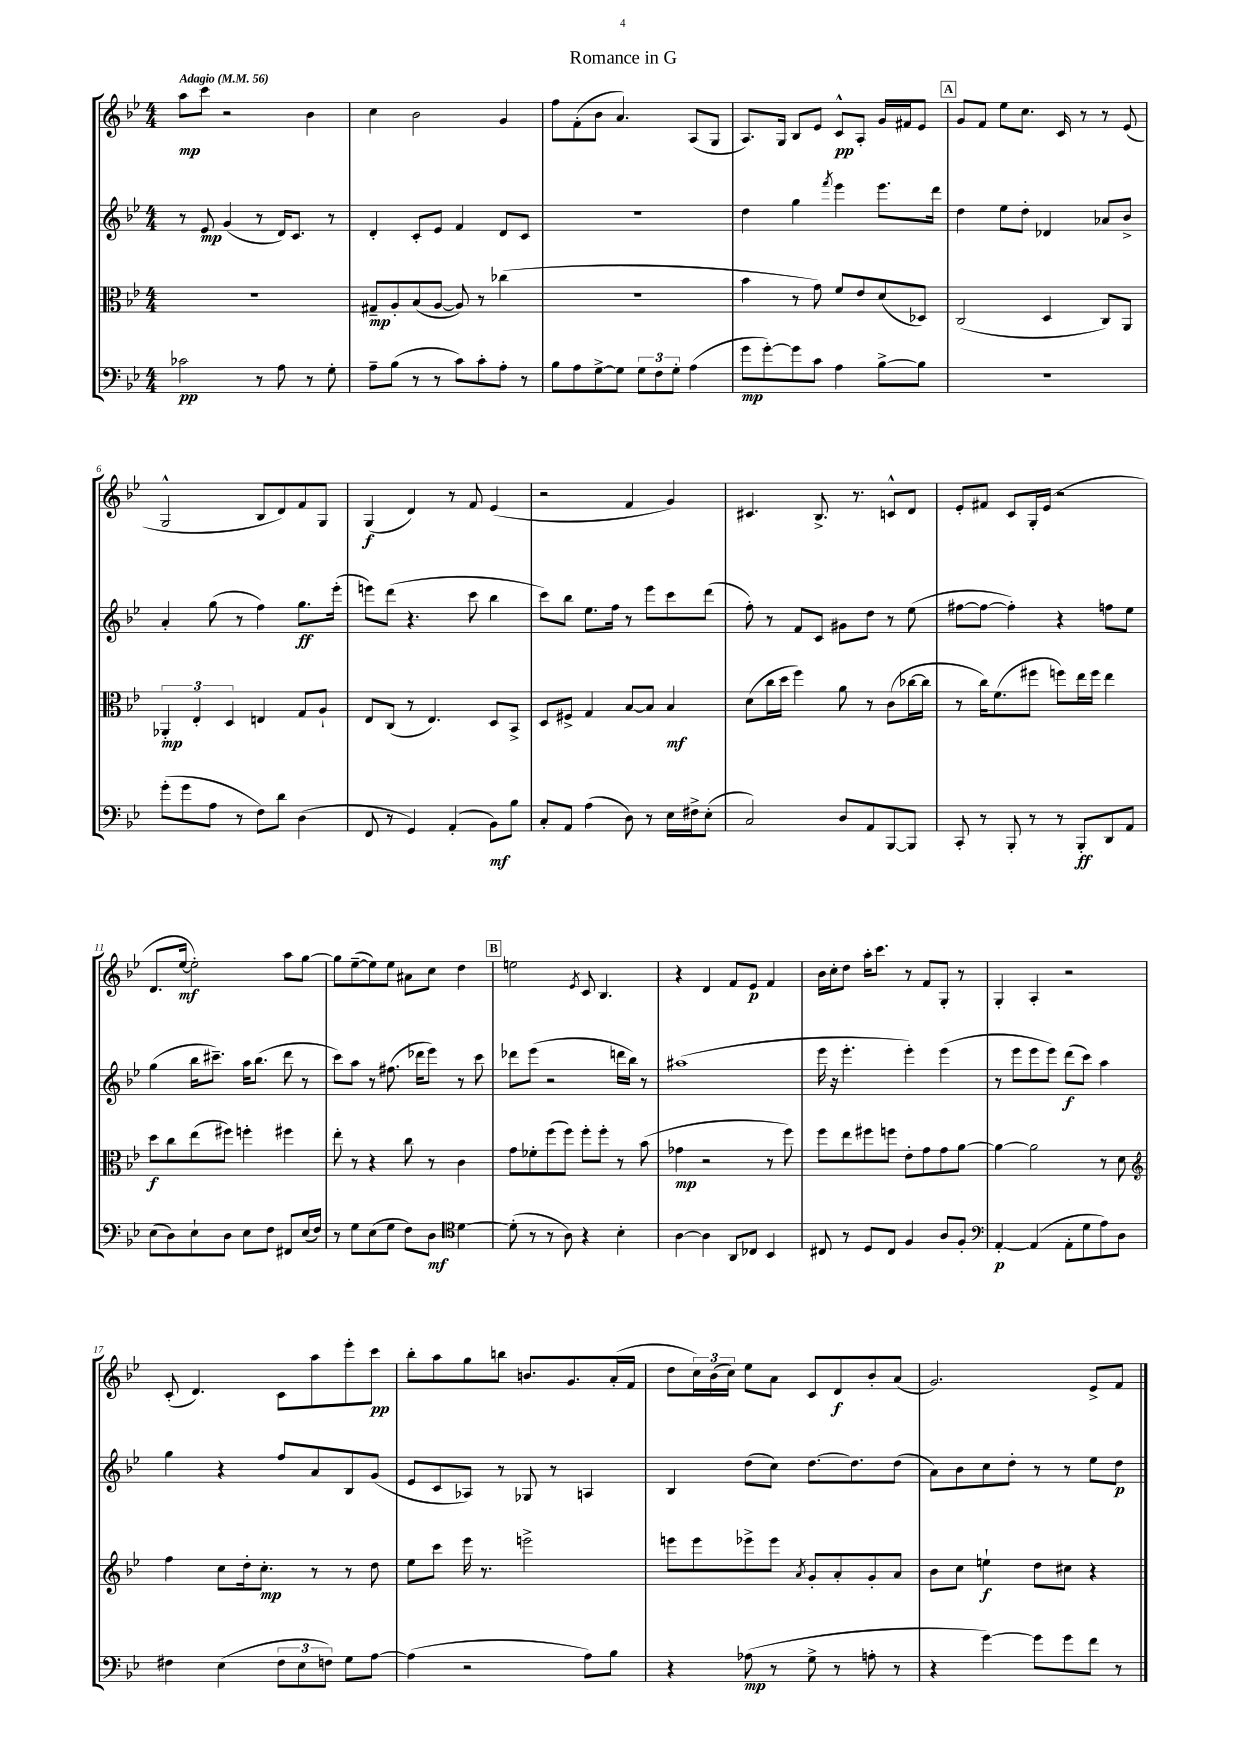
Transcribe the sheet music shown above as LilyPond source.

\header { title = "Romance in G" }
<<
\new StaffGroup <<
\new Staff = "s0" {
    \clef treble \key bes \major \numericTimeSignature \time 4/4 \tempo "Adagio" 4 = 56
    a''8\mp c'''8 r2 bes'4 |
    c''4 bes'2 g'4 |
    f''8 f'8-.( bes'8 a'4.) a8( g8 |
    a8.) g16 bes8 ees'8 c'8-^\pp a8-. g'16 fis'16 ees'8 |
    \mark \markup { \box "A" } g'8 f'8 ees''8 c''8. c'16 r8 r8 ees'8( |
    g2-^ bes8 d'8) f'8 g8 |
    g4\f( d'4) r8 f'8 ees'4( |
    r2 f'4 g'4) |
    cis'4. bes8.-> r8. c'8-^ d'8 |
    ees'8-. fis'8 c'8 g16-. ees'16( r2 |
    d'8. ees''16~\mf ees''2-.) a''8 g''8~ |
    g''8 ees''8~--( ees''8) ees''8 ais'8 c''8 d''4 |
    \mark \markup { \box "B" } e''2 \acciaccatura { ees'8 } c'8 bes4. |
    r4 d'4 f'8 ees'8\p f'4 |
    bes'16 c''16-. d''8 a''16-. c'''8. r8 f'8 g8-. r8 |
    g4-. a4-. r2 |
    c'8-.( d'4.) c'8 a''8 ees'''8-. c'''8\pp |
    bes''8-. a''8 g''8 b''8 b'8. g'8. a'16-.( f'16 |
    d''8 \tuplet 3/2 { c''16) bes'16( c''16) } ees''8 a'8 c'8 d'8\f bes'8-. a'8( |
    g'2.) ees'8-> f'8 \bar "|." |
}
\new Staff = "s1" {
    \clef treble \key bes \major \numericTimeSignature \time 4/4
    r8 ees'8\mp g'4( r8 d'16) c'8. r8 |
    d'4-. c'8-. ees'8 f'4 d'8 c'8 |
    R1 |
    d''4 g''4 \acciaccatura { f'''8 } ees'''4 ees'''8. d'''16 |
    \mark \markup { \box "A" } d''4 ees''8 d''8-. des'4 aes'8 bes'8-> |
    a'4-. g''8( r8 f''4) g''8.\ff ees'''16-.( |
    e'''8) d'''8( r4. c'''8 bes''4 |
    c'''8) bes''8 ees''8. f''16 r8 ees'''8 c'''8 d'''8( |
    f''8-.) r8 f'8 c'8 gis'8 d''8 r8 ees''8( |
    fis''8~ fis''8~ fis''4-.) r4 f''8 ees''8 |
    g''4( bes''16 cis'''8.--) a''16 bes''8.( d'''8 r8 |
    c'''8) a''8 r8 fis''8.( des'''16 ees'''8) r8 c'''8 |
    \mark \markup { \box "B" } des'''8 ees'''8( r2 d'''16 bes''16) r8 |
    ais''1( |
    ees'''16 r16 ees'''4.-. ees'''4-.) ees'''4( |
    r8 ees'''8 ees'''8 ees'''8) d'''8\f( c'''8) a''4 |
    g''4 r4 f''8 a'8 bes8 g'8( |
    ees'8 c'8 aes8) r8 ges8 r8 a4 |
    bes4 d''8( c''8) d''8.~ d''8. d''8( |
    a'8) bes'8 c''8 d''8-. r8 r8 ees''8 d''8\p \bar "|." |
}
\new Staff = "s2" {
    \clef alto \key bes \major \numericTimeSignature \time 4/4
    r1 |
    gis8--\mp a8-. bes8( a8~ a8) r8 ces''4( |
    R1 |
    bes'4 r8 g'8) f'8 ees'8 d'8( des8) |
    \mark \markup { \box "A" } c2( d4 c8) a,8 |
    \tuplet 3/2 { aes,4-.\mp ees4-. d4 } e4 g8 a8-! |
    ees8 c8( r8 ees4.) d8 bes,8-> |
    d8 fis8-> g4 bes8~ bes8 bes4\mf |
    d'8( c''16 d''16 f''4) a'8 r8 c'8( ces''16~ ces''16 |
    r8 c''16) f'8.( fis''8 f''8) ees''16 f''16 ees''4 |
    d''8\f c''8 ees''8( fis''8) f''4-. fis''4 |
    ees''8-. r8 r4 c''8 r8 c'4 |
    \mark \markup { \box "B" } g'8 fes'8-. f''8( f''8) f''8-. f''8-. r8 bes'8( |
    ges'4\mp r2 r8 f''8) |
    f''8 ees''8 fis''8 f''8 ees'8-. g'8 g'8 a'8~ |
    a'4~ a'2 r8 d'8 |
    \clef treble f''4 c''8 d''16-. c''8.-.\mp r8 r8 d''8 |
    ees''8 c'''8 ees'''16 r8. e'''2-> |
    e'''8 e'''8 ees'''8-> ees'''8 \acciaccatura { a'8 } g'8-. a'8-. g'8-. a'8 |
    bes'8 c''8 e''4-!\f d''8 cis''8 r4 \bar "|." |
}
\new Staff = "s3" {
    \clef bass \key bes \major \numericTimeSignature \time 4/4
    ces'2\pp r8 a8 r8 g8-. |
    a8-- bes8( r8 r8 c'8) c'8-. a8-. r8 |
    bes8 a8 g8~-> g8 \tuplet 3/2 { g8 f8 g8-. } a4( |
    g'8\mp g'8~-.) g'8 c'8 a4 bes8~-> bes8 |
    \mark \markup { \box "A" } R1 |
    g'8-.( g'8 a8 r8 f8) d'8 d4( |
    f,8 r8 g,4) a,4-.( bes,8\mf) bes8 |
    c8-. a,8 a4( d8) r8 ees16 fis16-> ees8-.( |
    c2) d8 a,8 bes,,8~ bes,,8 |
    c,8-. r8 bes,,8-. r8 r8 bes,,8-.\ff d,8 a,8 |
    ees8( d8) ees8-! d8 ees8 f8 fis,8 ees16( f16) |
    r8 g8 ees8( g8 f8) d8\mf \clef tenor d'4~ |
    \mark \markup { \box "B" } d'8-.( r8 r8 a8) r4 bes4-. |
    a4~ a4 a,8 ces8 bes,4 |
    cis8 r8 d8 cis8 f4 a8 f8-. |
    \clef bass a,4~-.\p a,4( a,8-. g8 a8) d8 |
    fis4 ees4( \tuplet 3/2 { fis8 ees8 f8) } g8 a8~ |
    a4( r2 a8) bes8 |
    r4 aes8\mp( r8 g8-> r8 a8-. r8 |
    r4 g'4~) g'8 g'8 f'8 r8 \bar "|." |
}
>>
>>
